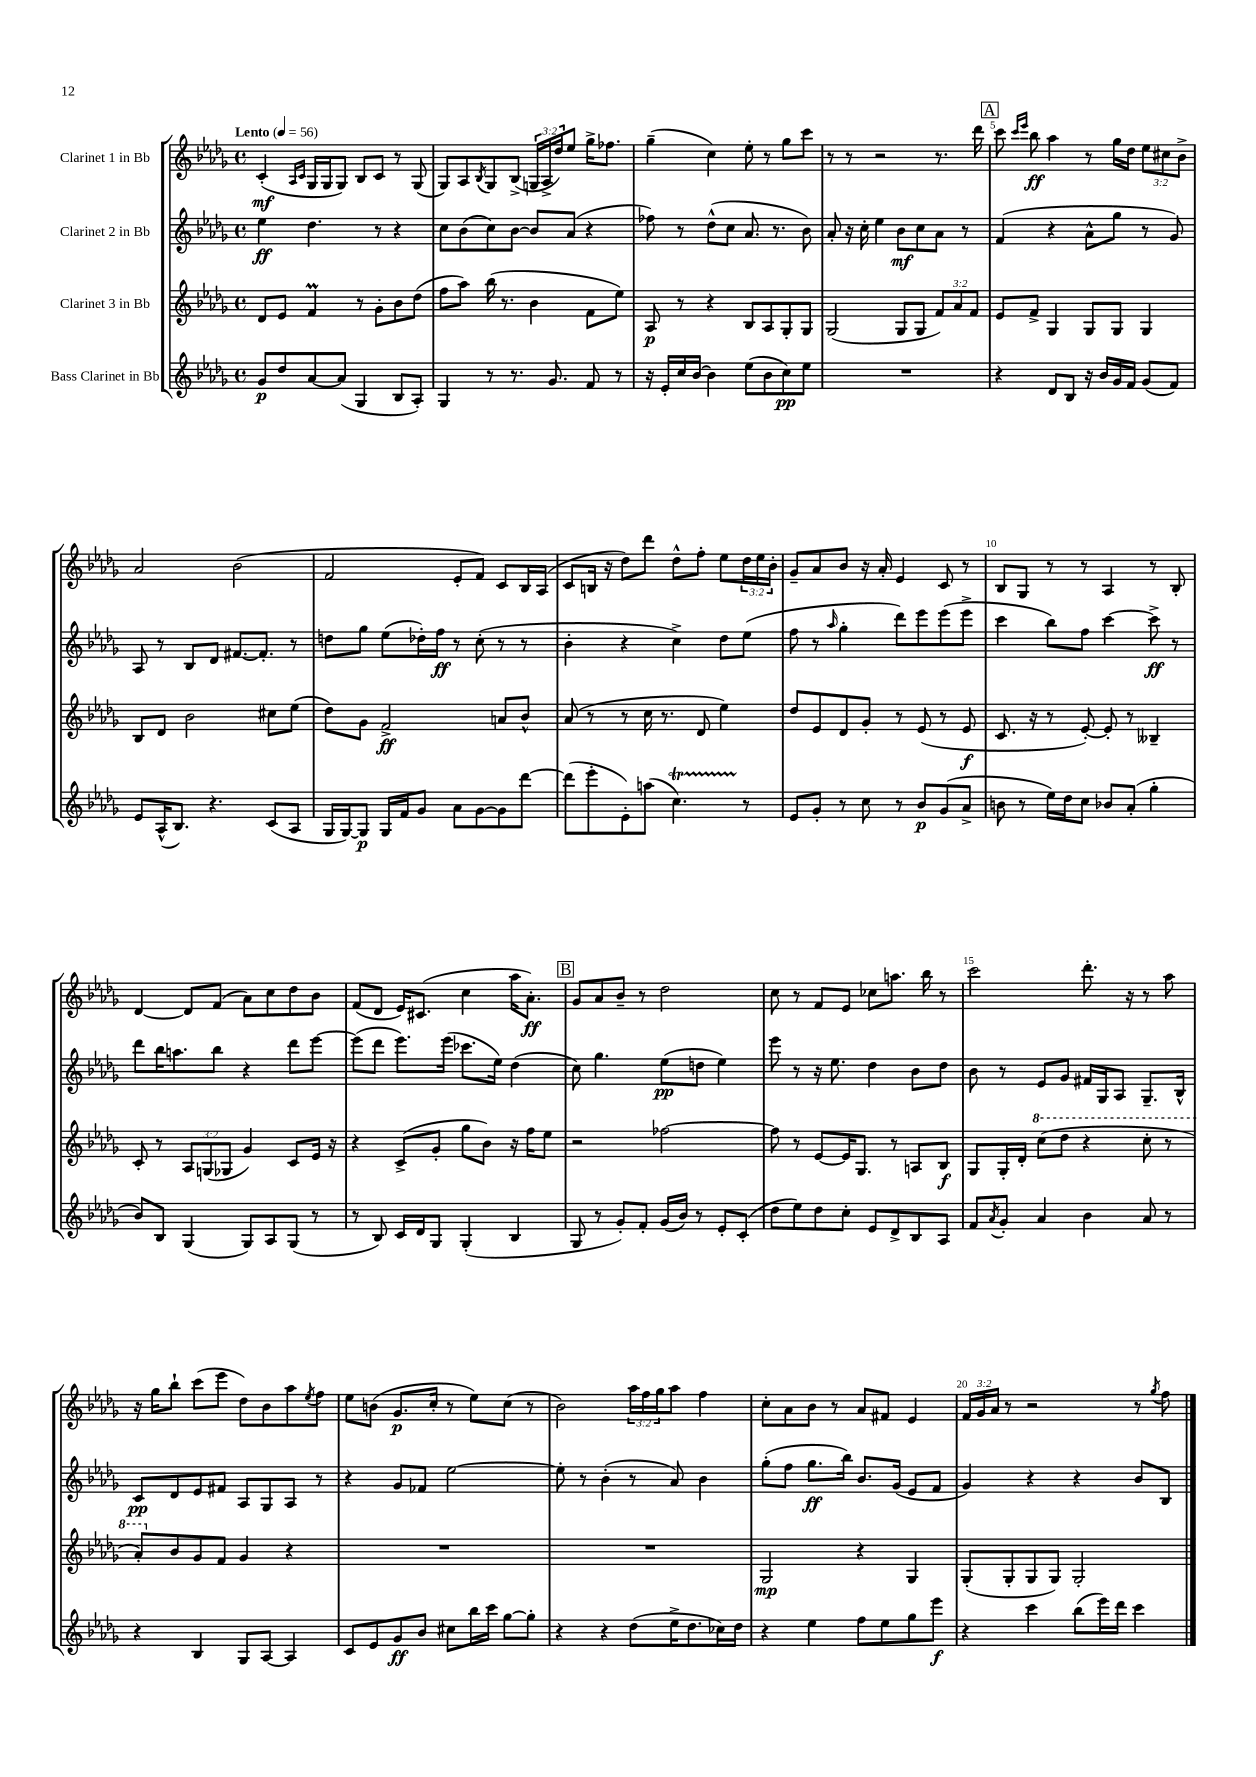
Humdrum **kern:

**kern	**dynam	**kern	**dynam	**kern	**dynam	**kern	**dynam
*part4	*part4	*part3	*part3	*part2	*part2	*part1	*part1
*staff4	*staff4	*staff3	*staff3	*staff2	*staff2	*staff1	*staff1
*I"Bass Clarinet in Bb	*	*I"Clarinet 3 in Bb	*	*I"Clarinet 2 in Bb	*	*I"Clarinet 1 in Bb	*
*clefG2	*	*clefG2	*	*clefG2	*	*clefG2	*
*k[b-e-a-d-g-]	*	*k[b-e-a-d-g-]	*	*k[b-e-a-d-g-]	*	*k[b-e-a-d-g-]	*
*M4/4	*	*M4/4	*	*M4/4	*	*M4/4	*
*met(c)	*	*met(c)	*	*met(c)	*	*met(c)	*
*MM56	*	*MM56	*	*MM56	*	*MM56	*
=1	=1	=1	=1	=1	=1	=1	=1
!	!	!	!	!	!	!LO:TX:a:B:t=Lento	!
8g-/L	p	8d-/L	.	4ee-\	ff	(4c'/	mf
8dd-/	.	8e-/J	.	.	.	.	.
.	.	.	.	.	.	16qqA-/LL	.
.	.	.	.	.	.	16qqc/JJ	.
[8a-/	.	4fm/	.	4.dd-\	.	16G-/LL	.
.	.	.	.	.	.	16G-/J	.
(8a-/J]	.	.	.	.	.	8G-/J)	.
4G-/	.	8r	.	.	.	8B-/L	.
.	.	8g-'\L	.	8r	.	8c/J	.
8B-/L	.	8b-\	.	4r	.	8r	.
8A-'/J)	.	(8dd-\J	.	.	.	(8G-/	.
=2	=2	=2	=2	=2	=2	=2	=2
4G-/	.	8ff\L	.	8cc\L	.	8G-/L)	.
.	.	8aa-\J)	.	(8b-\	.	8A-/	.
.	.	.	.	.	.	8qB-/	.
8r	.	(16bb-\	.	8cc\)	.	8G-/	.
.	.	8.r	.	.	.	.	.
8.r	.	.	.	[8b-\J	.	(8B-^/J	.
.	.	4b-\	.	8b-/L]	.	24Gn/LL	.
.	.	.	.	.	.	24A-^/	.
8.g-/	.	.	.	.	.	.	.
.	.	.	.	.	.	24dd-/J)	.
.	.	.	.	(8a-/J	.	8ee-/J	.
8f/	.	8f\L	.	4r	.	16gg-^\KL	.
.	.	.	.	.	.	8.ff-X\J	.
8r	.	8ee-\J)	.	.	.	.	.
=3	=3	=3	=3	=3	=3	=3	=3
16r	.	8A-/	p	8ff-X\)	.	(4gg-~\	.
16e-'/LL	.	.	.	.	.	.	.
16cc/	.	8r	.	8r	.	.	.
[16b-/JJ	.	.	.	.	.	.	.
4b-\]	.	4r	.	(8dd-^^\L	.	4cc\)	.
.	.	.	.	8cc\J	.	.	.
(8ee-\L	.	8B-/L	.	8.a-/	.	8ee-'\	.
8b-\	.	8A-/	.	.	.	8r	.
.	.	.	.	8.r	.	.	.
8cc\)	pp	8G-'/	.	.	.	8gg-\L	.
8ee-\J	.	8G-/J	.	8b-\)	.	8ccc\J	.
=4	=4	=4	=4	=4	=4	=4	=4
1r	.	(2G-/	.	8a-'/	.	8r	.
.	.	.	.	16r	.	8r	.
.	.	.	.	16cc'\	.	.	.
.	.	.	.	4ee-\	.	2r	.
.	.	8G-/L	.	8b-\L	mf	.	.
.	.	8G-/J	.	8cc\	.	.	.
.	.	12f/L)	.	8a-\J	.	8.r	.
.	.	12a-/	.	.	.	.	.
.	.	.	.	8r	.	.	.
.	.	12f/J	.	.	.	.	.
.	.	.	.	.	.	16ddd-\	.
!!LO:REH:place=s1:t=A
=5	=5	=5	=5	=5	=5	=5	=5
4r	.	8e-/L	.	(4f/	.	8ccc\	.
.	.	.	.	.	.	16qqccc/LL	.
.	.	.	.	.	.	16qqeee-/JJ	.
.	.	8f^/J	.	.	.	8bb-\	ff
8d-/L	.	4G-/	.	4r	.	4aa-\	.
8B-/J	.	.	.	.	.	.	.
16r	.	8G-/L	.	8a-^^\L	.	8r	.
16b-/LL	.	.	.	.	.	.	.
16g-/	.	8G-/J	.	8gg-\J	.	16gg-\LL	.
16f/JJ	.	.	.	.	.	16dd-\JJ	.
(8g-/L	.	4G-/	.	8r	.	12ee-\L	.
.	.	.	.	.	.	12cc#X\	.
8f/J)	.	.	.	8g-/)	.	.	.
.	.	.	.	.	.	12b-^\J	.
!!LO:LB:g=z
=6	=6	=6	=6	=6	=6	=6	=6
8e-/L	.	8B-/L	.	8A-/	.	2a-/	.
(16A-^^/K	.	8d-/J	.	8r	.	.	.
8.B-/J)	.	.	.	.	.	.	.
.	.	2b-\	.	8B-/L	.	.	.
4.r	.	.	.	8d-/J	.	.	.
.	.	.	.	[8.f#X/L	.	(2b-\	.
.	.	.	.	8.f#'/J]	.	.	.
(8c/L	.	8cc#X\L	.	.	.	.	.
8A-/J	.	(8ee-\J	.	8r	.	.	.
=7	=7	=7	=7	=7	=7	=7	=7
16G-/LL	.	8dd-\L)	.	8ddn\L	.	2f/	.
[16G-/J)	.	.	.	.	.	.	.
8G-/J]	p	8g-\J	.	8gg-\J	.	.	.
16G-/LL	.	2f^/	ff	(8ee-\L	.	.	.
16f/J	.	.	.	.	.	.	.
8g-/J	.	.	.	16dd-X'\L)	.	.	.
.	.	.	.	16ff\JJ	ff	.	.
8a-\L	.	.	.	8r	.	8e-'/L	.
[8g-\	.	.	.	(8cc'\	.	8f/J)	.
8g-\]	.	8an/L	.	8r	.	8c/L	.
[8ddd-\J	.	8b-^^/J	.	8r	.	16B-/L	.
.	.	.	.	.	.	(16A-/JJ	.
=8	=8	=8	=8	=8	=8	=8	=8
(8ddd-\L]	.	(8a-/	.	4b-'\	.	8c/L	.
8eee-'\	.	8r	.	.	.	16Bn/Jk	.
.	.	.	.	.	.	16r	.
8e-'\)	.	8r	.	4r	.	8dd-\L)	.
(8aan\J	.	16cc\	.	.	.	8ddd-\J	.
.	.	8.r	.	.	.	.	.
4.cct\)	.	.	.	4cc^\)	.	8dd-^^\L	.
.	.	8d-/	.	.	.	8ff'\J	.
.	.	4ee-\)	.	8dd-\L	.	8ee-\L	.
8r	.	.	.	(8ee-\J	.	24dd-\L	.
.	.	.	.	.	.	24ee-\	.
.	.	.	.	.	.	24b-'\JJ	.
=9	=9	=9	=9	=9	=9	=9	=9
8e-/L	.	8dd-/L	.	8ff\	.	8g-~/L	.
8g-'/J	.	8e-/	.	8r	.	8a-/	.
.	.	.	.	16qqaa-/	.	.	.
8r	.	8d-/	.	4gg-'\	.	8b-/J	.
8cc\	.	8g-'/J	.	.	.	16r	.
.	.	.	.	.	.	16a-'/	.
8r	.	8r	.	8ddd-\L)	.	4e-/	.
8b-/L	p	(8e-/	.	8eee-\	.	.	.
(8g-/	.	8r	.	(8eee-\	.	8c/	.
8a-^/J	.	8e-/	f	8eee-^\J	.	8r	.
=10	=10	=10	=10	=10	=10	=10	=10
8bn\	.	8.c/	.	4ccc\	.	8B-/L	.
8r	.	.	.	.	.	8G-/J	.
.	.	16r	.	.	.	.	.
16ee-\LL)	.	8r	.	8bb-\L)	.	8r	.
16dd-\J	.	.	.	.	.	.	.
8cc\J	.	[8e-'/)	.	8ff\J	.	8r	.
8b-X/L	.	8e-'/]	.	[4ccc\	.	4A-/	.
(8a-'/J	.	8r	.	.	.	.	.
4gg-'\	.	4B--X~/	.	8ccc^\]	ff	8r	.
.	.	.	.	8r	.	8B-'/	.
!!LO:LB:g=z
=11	=11	=11	=11	=11	=11	=11	=11
8b-/L)	.	8c'/	.	8ddd-\L	.	[4d-/	.
8B-/J	.	8r	.	16bb-\K	.	.	.
.	.	.	.	8.aan\	.	.	.
(4G-/	.	12A-/L	.	.	.	8d-/L]	.
.	.	(12Gn/	.	.	.	.	.
.	.	.	.	8bb-\J	.	(8f/J	.
.	.	12G-X/J	.	.	.	.	.
8G-/L)	.	4g-/)	.	4r	.	8a-\L)	.
8A-/	.	.	.	.	.	8cc\	.
(8G-/J	.	8c/L	.	8ddd-\L	.	8dd-\	.
8r	.	16e-/Jk	.	[8eee-\J	.	8b-\J	.
.	.	16r	.	.	.	.	.
=12	=12	=12	=12	=12	=12	=12	=12
8r	.	4r	.	(8eee-\L]	.	(8f/L	.
8B-/)	.	.	.	8ddd-\J	.	8d-/J	.
16c/LL	.	(8c^/L	.	8.eee-\L)	.	16e-/KL)	.
16d-/J	.	.	.	.	.	(8.c#X/J	.
8G-/J	.	8g-'/J	.	.	.	.	.
.	.	.	.	(16eee-\Jk	.	.	.
(4G-'/	.	8gg-\L	.	8.ccc-X\L	.	4cc\	.
.	.	8b-\J)	.	.	.	.	.
.	.	.	.	16ee-\Jk)	.	.	.
4B-/	.	16r	.	(4dd-\	.	16aa-\KL	.
.	.	16ff\KL	.	.	.	8.a-'\J)	ff
.	.	8ee-\J	.	.	.	.	.
!!LO:REH:place=s1:t=B
=13	=13	=13	=13	=13	=13	=13	=13
8G-/	.	2r	.	8cc\)	.	8g-/L	.
8r	.	.	.	4.gg-\	.	8a-/	.
8g-'/L)	.	.	.	.	.	8b-~/J	.
8f'/J	.	.	.	.	.	8r	.
(16g-/LL	.	[2ff-X\	.	(8ee-\L	pp	2dd-\	.
16b-/JJ)	.	.	.	.	.	.	.
8r	.	.	.	8ddn\J	.	.	.
8e-'/L	.	.	.	4ee-\)	.	.	.
(8c'/J	.	.	.	.	.	.	.
=14	=14	=14	=14	=14	=14	=14	=14
8dd-\L	.	8ff-\]	.	8eee-\	.	8cc\	.
8ee-\)	.	8r	.	8r	.	8r	.
8dd-\	.	[8e-/L	.	16r	.	8f/L	.
.	.	.	.	8.ee-\	.	.	.
8cc'\J	.	16e-/K]	.	.	.	8e-/J	.
.	.	8.G-/J	.	.	.	.	.
8e-/L	.	.	.	4dd-\	.	8cc-X\L	.
8d-^/	.	8r	.	.	.	8.aan\J	.
8B-/	.	8An/L	.	8b-\L	.	.	.
.	.	.	.	.	.	16bb-\	.
8A-/J	.	8B-/J	f	8dd-\J	.	8r	.
=15	=15	=15	=15	=15	=15	=15	=15
8f/L	.	8G-/L	.	8b-\	.	2ccc\	.
8qa-/	.	.	.	.	.	.	.
8g-'/J	.	16G-'/L	.	8r	.	.	.
.	.	16d-'/JJ	.	.	.	.	.
*	*	*8va	*	*	*	*	*
4a-/	.	(8ccc\L	.	8e-/L	.	.	.
.	.	8ddd-\J	.	8g-/J	.	.	.
4b-\	.	4r	.	16f#X/LL	.	8.ddd-'\	.
.	.	.	.	16G-/J	.	.	.
.	.	.	.	8A-/J	.	.	.
.	.	.	.	.	.	16r	.
8a-/	.	8ccc'\	.	8.G-~/L	.	8r	.
8r	.	8r	.	.	.	8aa-\	.
.	.	.	.	16B-^^/Jk	.	.	.
!!LO:LB:g=z
=16	=16	=16	=16	=16	=16	=16	=16
4r	.	8aa-'/L)	.	8c/L	pp	16r	.
.	.	.	.	.	.	16gg-\KL	.
*	*	*X8va	*	*	*	*	*
.	.	8b-/	.	8d-/	.	8bb-`\J	.
4B-/	.	8g-/	.	8e-/	.	(8ccc\L	.
.	.	8f/J	.	8f#X/J	.	8eee-\J	.
8G-/L	.	4g-/	.	8A-/L	.	8dd-\L)	.
[8A-/J	.	.	.	8G-/	.	8b-\	.
4A-/]	.	4r	.	8A-/J	.	8aa-\	.
.	.	.	.	.	.	8qee-/	.
.	.	.	.	8r	.	8ff\J	.
=17	=17	=17	=17	=17	=17	=17	=17
8c/L	.	1r	.	4r	.	8ee-\L	.
8e-/	.	.	.	.	.	(8bn\J	.
8g-/	ff	.	.	8g-/L	.	8.g-/L	p
8b-/J	.	.	.	8f-X/J	.	.	.
.	.	.	.	.	.	16cc'/Jk	.
8cc#X\L	.	.	.	[2ee-\	.	8r	.
16bb-\L	.	.	.	.	.	8ee-\L)	.
16ccc\JJ	.	.	.	.	.	.	.
[8gg-\L	.	.	.	.	.	(8cc\J	.
8gg-'\J]	.	.	.	.	.	8r	.
=18	=18	=18	=18	=18	=18	=18	=18
4r	.	1r	.	8ee-'\]	.	2b-\)	.
.	.	.	.	8r	.	.	.
4r	.	.	.	(4b-'\	.	.	.
(8dd-\L	.	.	.	8r	.	24aa-\LL	.
.	.	.	.	.	.	24ff\	.
.	.	.	.	.	.	24gg-\J	.
16ee-^\K	.	.	.	8a-/)	.	8aa-\J	.
8.dd-\	.	.	.	.	.	.	.
.	.	.	.	4b-\	.	4ff\	.
16cc-X\L)	.	.	.	.	.	.	.
16dd-\JJ	.	.	.	.	.	.	.
=19	=19	=19	=19	=19	=19	=19	=19
4r	.	2G-/	mp	(8gg-'\L	.	8cc'\L	.
.	.	.	.	8ff\J	.	8a-\	.
4ee-\	.	.	.	8.gg-\L	ff	8b-\J	.
.	.	.	.	.	.	8r	.
.	.	.	.	16bb-\Jk)	.	.	.
8ff\L	.	4r	.	8.b-/L	.	8a-/L	.
8ee-\	.	.	.	.	.	8f#X/J	.
.	.	.	.	(16g-/Jk	.	.	.
8gg-\	.	4G-/	.	8e-/L	.	4e-/	.
8eee-\J	f	.	.	8f/J	.	.	.
=20	=20	=20	=20	=20	=20	=20	=20
4r	.	(8G-'/L	.	4g-/)	.	24f/LL	.
.	.	.	.	.	.	24g-/	.
.	.	.	.	.	.	24a-/JJ	.
.	.	8G-'/	.	.	.	8r	.
4ccc\	.	8G-/	.	4r	.	2r	.
.	.	8G-/J)	.	.	.	.	.
(8bb-\L	.	2G-'/	.	4r	.	.	.
16eee-\L)	.	.	.	.	.	.	.
16ddd-\JJ	.	.	.	.	.	.	.
4ccc\	.	.	.	8b-/L	.	8r	.
.	.	.	.	.	.	8qgg-/	.
.	.	.	.	8B-/J	.	8ff\	.
==	==	==	==	==	==	==	==
*-	*-	*-	*-	*-	*-	*-	*-
